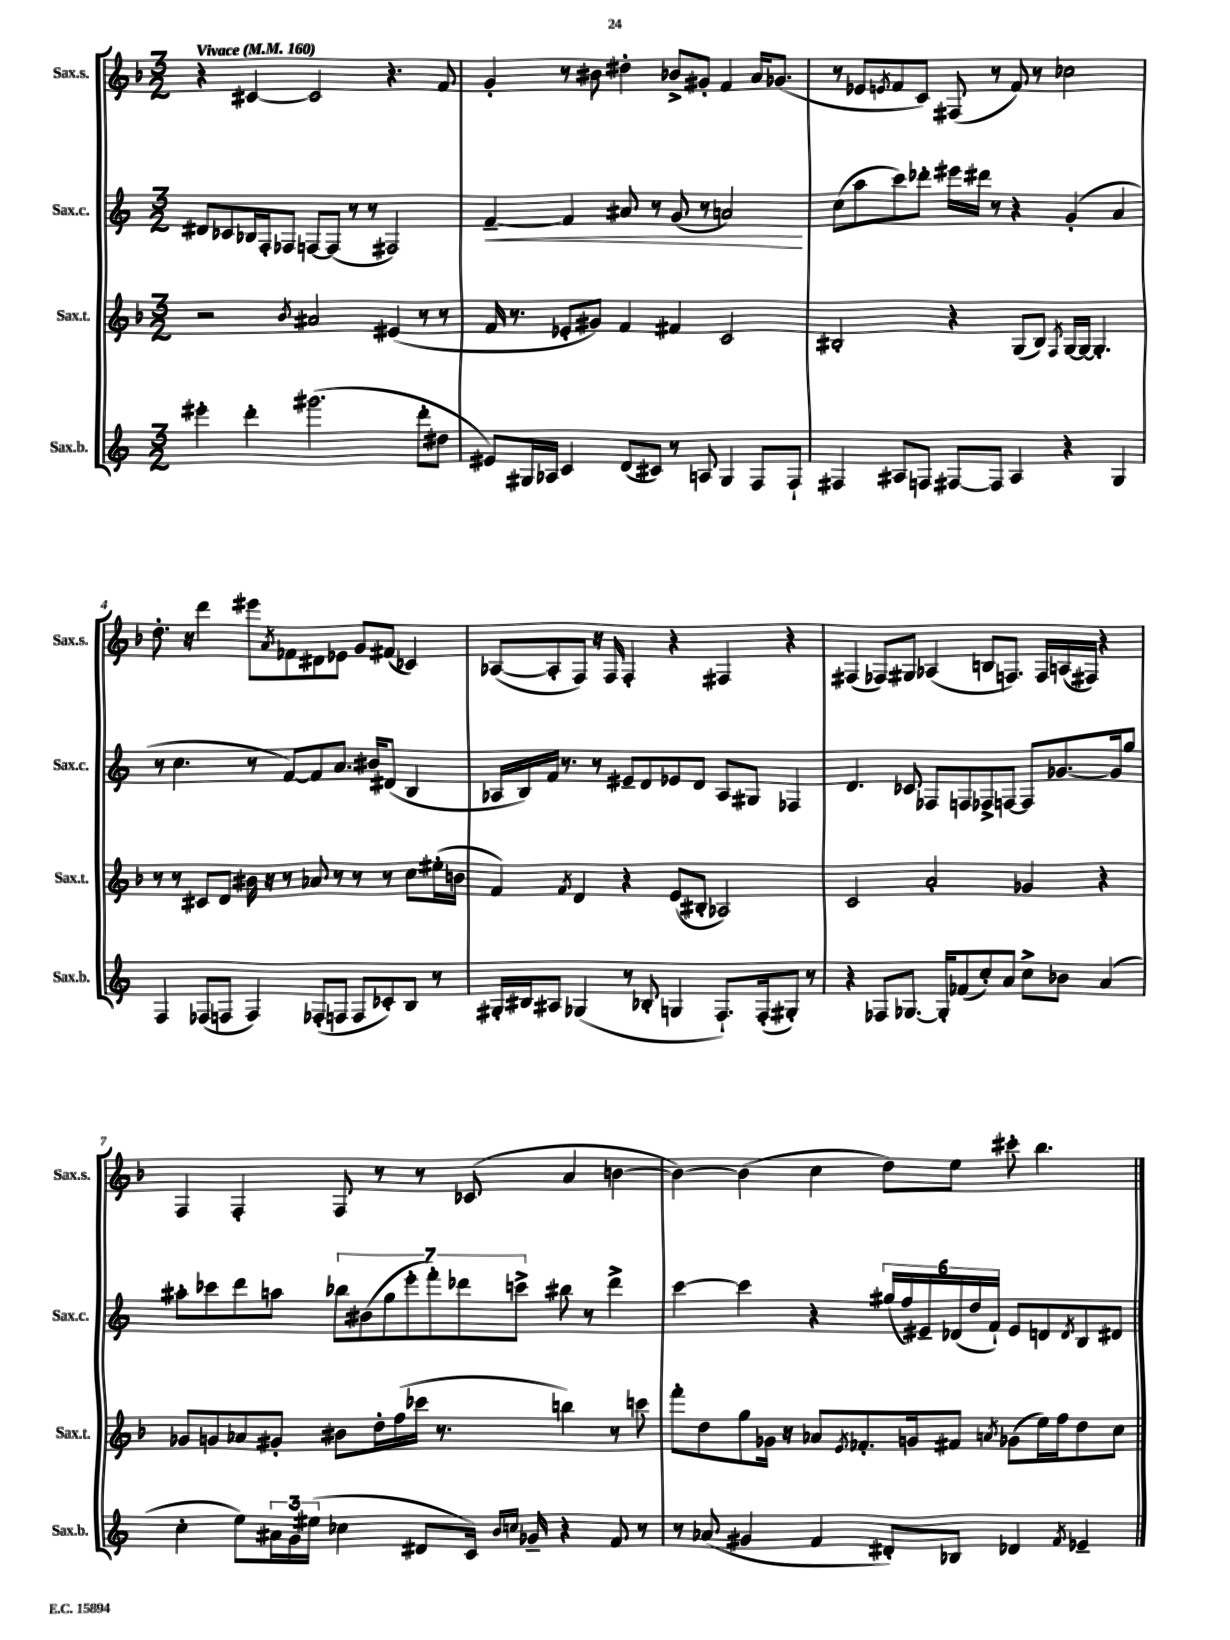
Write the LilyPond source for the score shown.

<<
\new StaffGroup <<
\new Staff = "s0" \with { instrumentName = "Sax.s." shortInstrumentName = "Sax.s." } {
    \clef treble \key f \major \numericTimeSignature \time 3/2 \tempo "Vivace" 4 = 160
    r4 cis'4~ cis'2 r4. f'8 |
    g'4-. r8 bis'8 dis''4-. bes'8-> gis'8-. f'4 a'16 ges'8.( |
    r8 ees'8 \acciaccatura { e'8 } f'8 c'8) fis8( r8 f'8) r8 ces''2 |
    d''8.-. r16 d'''4 eis'''8 \acciaccatura { a'8 } fes'8 dis'8 ees'8 g'8 fis'8( ces'4) |
    aes8~( aes8-. f8) r16 f16 f4-. r4 fis4 r4 |
    fis4( fes8) gis8 aes4( b8 f8.) f16 a16( fis16) r4 |
    f4 f4-. f8 r8 r8 ces'8( a'4 b'4~ |
    b'4~) b'4( c''4 d''8) e''8 cis'''8-. bes''4. \bar "|." |
}
\new Staff = "s1" \with { instrumentName = "Sax.c." shortInstrumentName = "Sax.c." } {
    \clef treble \key c \major \numericTimeSignature \time 3/2
    dis'8 ces'8 bes16 f16-. fes8 f8~ f8( r8 r8 fis2) |
    f'4~--\< f'4 ais'8 r8 g'8( r8 a'2\!) |
    c''8( a''8 c'''8) des'''8-. eis'''16 dis'''16 r8 r4 g'4-.( a'4 |
    r8 c''4. r8 f'8~) f'8 a'8. bis'16 dis'8( b4 |
    aes16 b16) f'16 r8. r8 eis'8-- d'8 ees'8 d'8 aes8 gis8 fes4 |
    d'4. ces'8 fes8 f8 fes8-> f8~ f8 ges'8.~ ges'16 g''8 |
    ais''8-. ces'''8 d'''8 a''8 \tuplet 7/4 { bes''8 bis'8( g''8 e'''8-. f'''8-.) des'''8 c'''8-> } bis''8 r8 des'''4-> |
    c'''4~ c'''4 r4 \tuplet 6/4 { gis''16( f''16) eis'16-- des'16( d''16 f'16-!) } eis'8 d'8 \acciaccatura { d'8 } b8 dis'8 \bar "|." |
}
\new Staff = "s2" \with { instrumentName = "Sax.t." shortInstrumentName = "Sax.t." } {
    \clef treble \key f \major \numericTimeSignature \time 3/2
    r2 \acciaccatura { bes'8 } ais'2 eis'4( r8 r8 |
    f'16 r8. ees'8-. gis'8) f'4 fis'4 c'2 |
    bis2-. r4 g8( bis8) \acciaccatura { f8 } g16~ g16~ g4.-. |
    r8 r8 cis'8 d'8 bis'16 r16 r8 aes'8 r8 r8 r8 c''8 eis''16-.( b'16 |
    f'4) \acciaccatura { f'8 } d'4 r4 e'8( bis8-. aes2) |
    c'2 a'2-. ges'4 r4 |
    ges'8 g'8 aes'8 gis'8-. bis'8 d''16-. f''16( ces'''16 r8. b''4) r8 c'''8 |
    f'''8-. d''8 g''8 ges'16 r16 aes'8 \acciaccatura { e'8 } fes'8.-. g'16 fis'8 \acciaccatura { a'8 } ges'8( e''16) f''16 d''8 c''8 \bar "|." |
}
\new Staff = "s3" \with { instrumentName = "Sax.b." shortInstrumentName = "Sax.b." } {
    \clef treble \key c \major \numericTimeSignature \time 3/2
    eis'''4-. d'''4-. gis'''2.( d'''8-. dis''8 |
    eis'8) gis16 aes16 c'4 d'8( cis'8) r8 a8 gis4 f8 f8-! |
    fis4 ais8 f8 fis8~ fis8 ais4 r4 g4 |
    f4 fes8( f8 f4) fes8-.( f8 f8 ces'8-.) b8 r8 |
    gis16-. bis16 ais8 ges4( r8 bes8-. g4 f8.-!) f16-.( gis8-.) r8 |
    r4 fes8 ges8.~ ges16-. fes'8( c''8-.) a'8 c''8-> bes'8 a'4( |
    c''4-. e''8) \tuplet 3/2 { ais'16 g'16 eis''16( } ces''4 dis'8 c'16) \grace { b'16 c''16 } ges'16-- r4 f'8 r8 |
    r8 aes'8( gis'4 f'4 dis'8-.) bes8 des'4 \acciaccatura { f'8 } ees'4-- \bar "|." |
}
>>
>>
